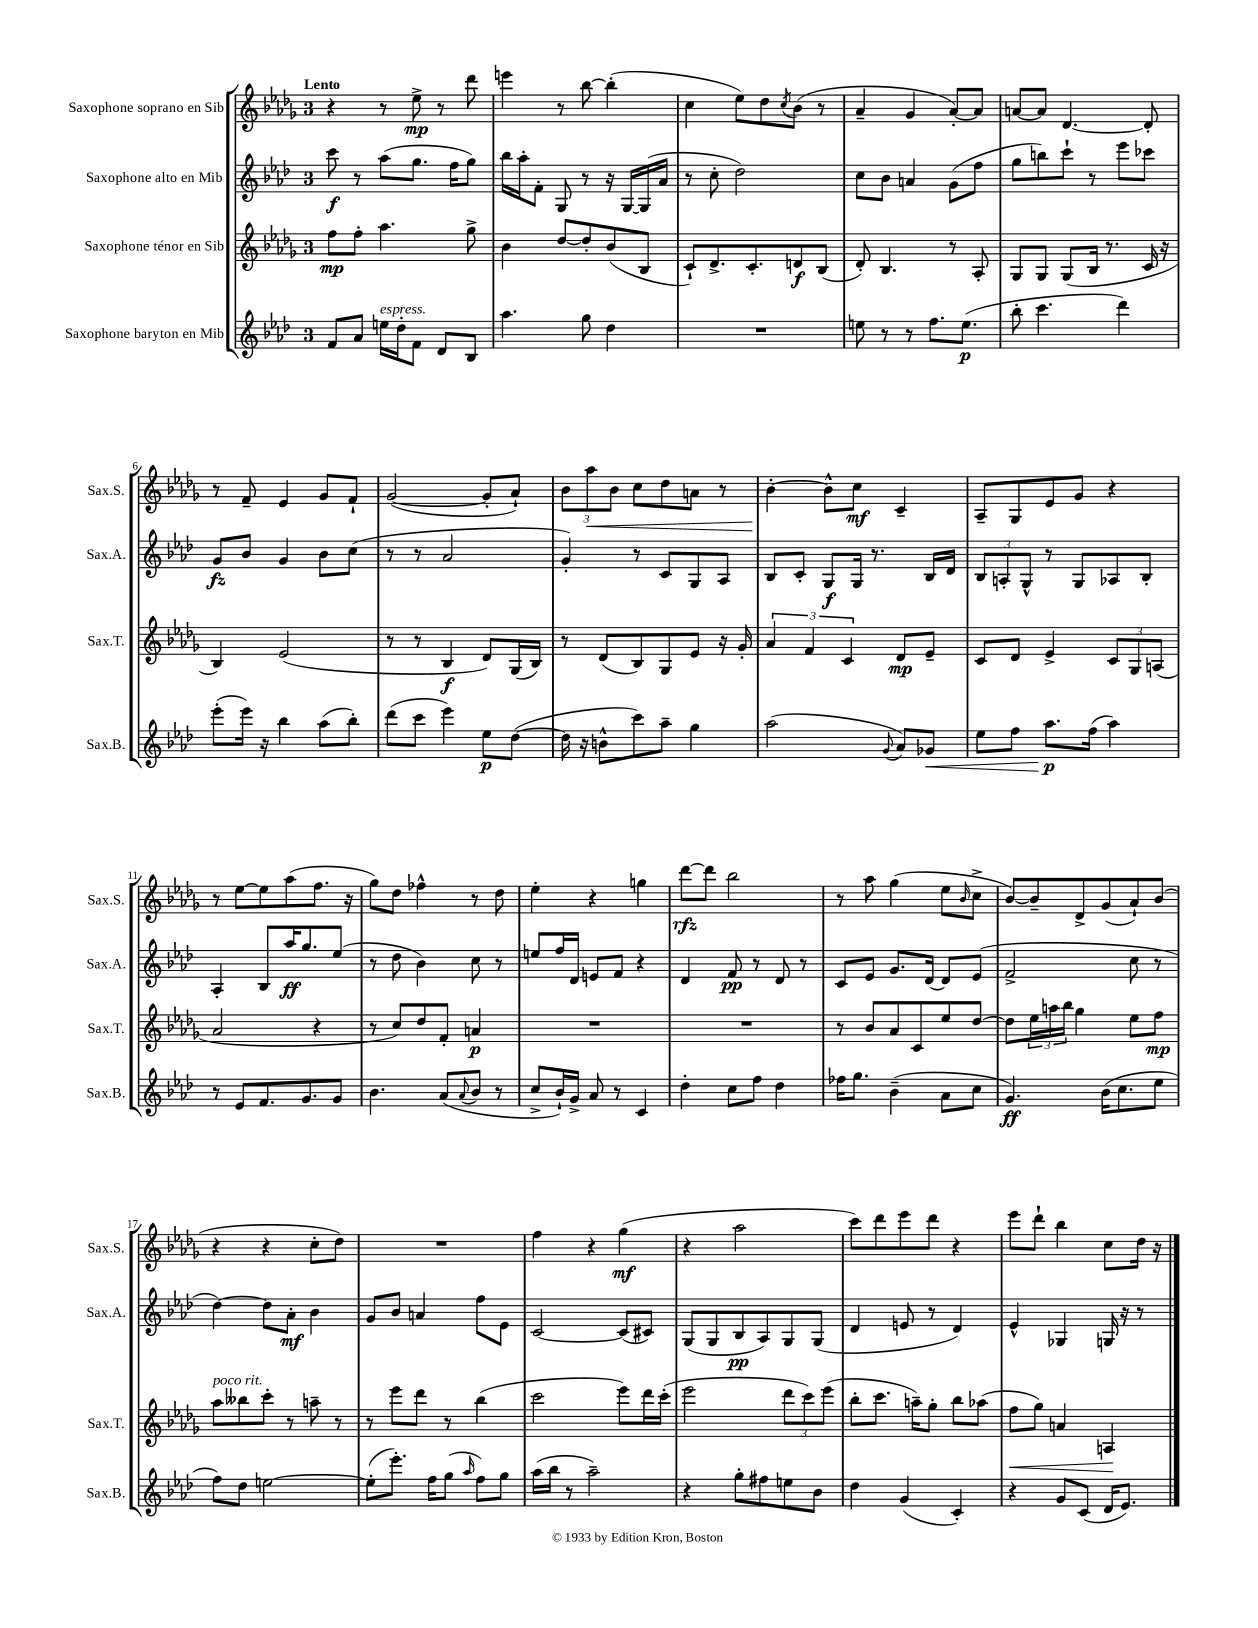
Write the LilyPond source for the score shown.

<<
\new StaffGroup <<
\new Staff = "s0" \with { instrumentName = "Saxophone soprano en Sib" shortInstrumentName = "Sax.S." } {
    \clef treble \key des \major \once \override Staff.TimeSignature.style = #'single-digit \time 3/4 \tempo "Lento"
    r4 r8 ees''8->\mp r8 des'''8 |
    e'''4 r8 bes''8~ bes''4-.( |
    c''4 ees''8) des''8 \acciaccatura { c''8 } bes'8( r8 |
    aes'4-- ges'4 aes'8~-.) aes'8 |
    a'8~ a'8 des'4.~ des'8-. |
    r8 f'8-- ees'4 ges'8 f'8-! |
    ges'2~( ges'8-. aes'8-!) |
    \tuplet 3/2 { bes'8 aes''8\< bes'8 } c''8 des''8 a'8 r8 |
    bes'4~-.\! bes'8-^ c''8\mf c'4-- |
    aes8-- ges8 ees'8 ges'8 r4 |
    r8 ees''8~ ees''8 aes''8( f''8. r16 |
    ges''8) des''8 fes''4-^ r8 des''8 |
    ees''4-. r4 g''4 |
    des'''8~\rfz des'''8 bes''2 |
    r8 aes''8 ges''4( ees''8 \grace { bes'16 } c''8-> |
    bes'8~) bes'8-- des'8-> ges'8( aes'8-!) bes'8( |
    r4 r4 c''8-. des''8) |
    R2. |
    f''4 r4 ges''4\mf( |
    r4 aes''2 |
    c'''8) des'''8 ees'''8 des'''8 r4 |
    ees'''8 des'''8-! bes''4 c''8 des''16 r16 \bar "|." |
}
\new Staff = "s1" \with { instrumentName = "Saxophone alto en Mib" shortInstrumentName = "Sax.A." } {
    \clef treble \key aes \major \once \override Staff.TimeSignature.style = #'single-digit \time 3/4
    c'''8\f r8 aes''8( g''8. f''16 g''8) |
    bes''16 aes''16-. f'8-. g8 r8 r16 g16~ g16( aes'16 |
    r8 c''8-. des''2) |
    c''8 bes'8 a'4 g'8( f''8 |
    g''8 b''8) c'''8-! r8 ees'''8 ces'''8 |
    g'8\fz bes'8 g'4 bes'8 c''8( |
    r8 r8 aes'2 |
    g'4-.) r8 c'8 g8 aes8 |
    bes8 c'8-. g8\f g16 r8. bes16 des'16 |
    \tuplet 3/2 { bes8 a8-. g8-^ } r8 g8 aes8 bes8-. |
    aes4-. bes8 aes''16\ff g''8. ees''8( |
    r8 des''8 bes'4) c''8 r8 |
    e''8 f''16 des'16 e'8 f'8 r4 |
    des'4 f'8\pp r8 des'8 r8 |
    c'8 ees'8 g'8. des'16~ des'8 ees'8( |
    f'2-> c''8 r8 |
    des''4~) des''8 aes'8-.\mf bes'4 |
    g'8 bes'8 a'4 f''8 ees'8 |
    c'2~ c'8( cis'8) |
    g8( g8 bes8\pp aes8) g8 g8( |
    des'4 e'8 r8 des'4) |
    ees'4-^ ges4 g16 r16 r8 \bar "|." |
}
\new Staff = "s2" \with { instrumentName = "Saxophone ténor en Sib" shortInstrumentName = "Sax.T." } {
    \clef treble \key des \major \once \override Staff.TimeSignature.style = #'single-digit \time 3/4
    f''8\mp f''8-. aes''4. ges''8-> |
    bes'4 des''8~ des''8-. bes'8( bes8 |
    c'8-!) des'8.-> c'8.-. d'8\f bes8( |
    des'8-.) bes4. r8 aes8-. |
    ges8 ges8 ges8( bes16 r8. c'16 r16 |
    bes4) ees'2( |
    r8 r8 bes4\f des'8) ges16( bes16) |
    r8 des'8( bes8) ges8 ees'8 r16 ges'16-. |
    \tuplet 3/2 { aes'4 f'4 c'4 } des'8\mp ees'8-- |
    c'8 des'8 ees'4-> \tuplet 3/2 { c'8 ges8 a8( } |
    aes'2 r4 |
    r8 c''8) des''8 f'8-. a'4\p |
    R2. |
    R2. |
    r8 bes'8 aes'8 c'8 ees''8 des''8~ |
    des''8 \tuplet 3/2 { ees''16 a''16 bes''16 } ges''4 ees''8 f''8\mp |
    aes''8^\markup { \italic "poco rit." } beses''8 c'''8-. r8 a''8-- r8 |
    r8 ees'''8 des'''8 r8 bes''4( |
    c'''2 ees'''8) des'''16 c'''16-.( |
    ees'''2 \tuplet 3/2 { des'''8 c'''8) ees'''8( } |
    bes''8-. c'''8. a''16--) ges''8-. bes''8 aes''8( |
    f''8\< ges''8) a'4 a4\! \bar "|." |
}
\new Staff = "s3" \with { instrumentName = "Saxophone baryton en Mib" shortInstrumentName = "Sax.B." } {
    \clef treble \key aes \major \once \override Staff.TimeSignature.style = #'single-digit \time 3/4
    f'8 aes'8 e''16^\markup { \italic "espress." } des''16-. f'8 des'8 bes8 |
    aes''4. g''8 des''4 |
    R2. |
    e''8 r8 r8 f''8. e''8.\p( |
    bes''8-. c'''4. des'''4) |
    ees'''8-.( ees'''16) r16 bes''4 aes''8( bes''8-.) |
    des'''8( c'''8 ees'''4) ees''8\p des''8~( |
    des''16 r16 b'8-^ c'''8) aes''8-- g''4 |
    aes''2( \appoggiatura { g'8 } aes'8) ges'8\< |
    ees''8 f''8 aes''8.\p\! f''16( aes''4) |
    r8 ees'8 f'8. g'8. g'8 |
    bes'4. aes'8( \appoggiatura { aes'8 } bes'8 r8 |
    c''8-> bes'16-!) g'16-> aes'8 r8 c'4 |
    des''4-. c''8 f''8 des''4 |
    fes''16 g''8. bes'4--( aes'8 c''8 |
    g'4.\ff) bes'16( c''8. ees''8 |
    f''8) des''8 e''2~ |
    e''8-.( ees'''8.-.) f''16 g''8( \grace { aes''16 } f''8) g''8 |
    aes''16( bes''16 r8 aes''2--) |
    r4 g''8-. fis''8 e''8 bes'8 |
    des''4 g'4( c'4-.) |
    r4 g'8 c'8( des'16 ees'8.) \bar "|." |
}
>>
>>
